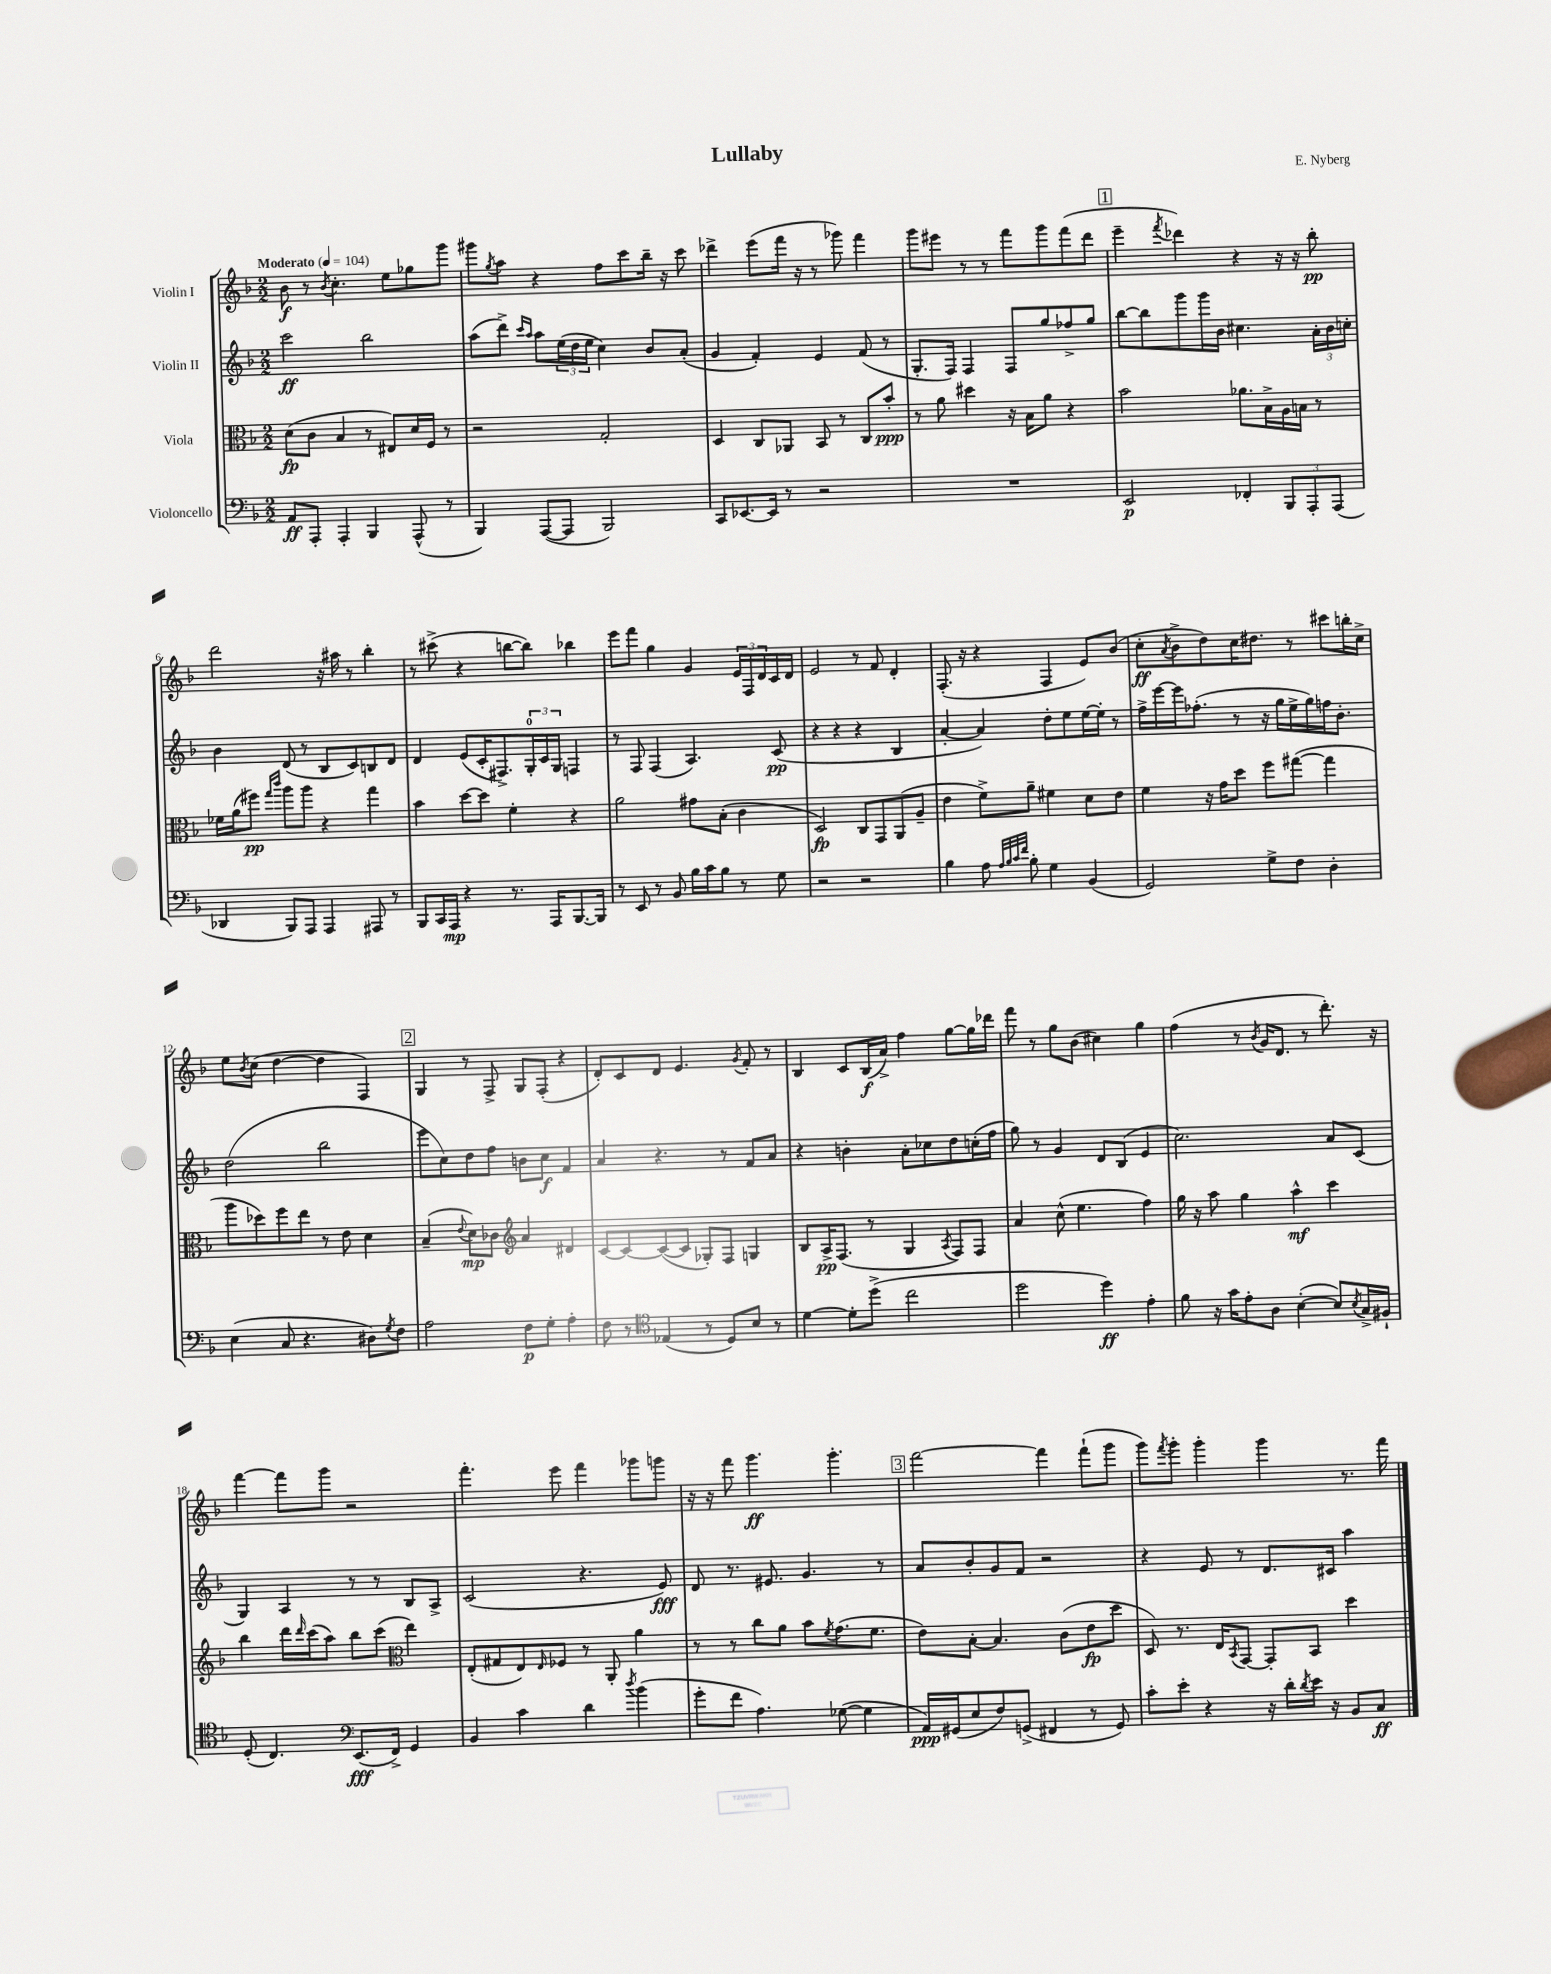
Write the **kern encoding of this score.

**kern	**dynam	**kern	**dynam	**kern	**dynam	**kern	**dynam
*part4	*part4	*part3	*part3	*part2	*part2	*part1	*part1
*staff4	*staff4	*staff3	*staff3	*staff2	*staff2	*staff1	*staff1
*I"Violoncello	*	*I"Viola	*	*I"Violin II	*	*I"Violin I	*
*clefF4	*	*clefC3	*	*clefG2	*	*clefG2	*
*k[b-]	*	*k[b-]	*	*k[b-]	*	*k[b-]	*
*M2/2	*	*M2/2	*	*M2/2	*	*M2/2	*
*MM104	*	*MM104	*	*MM104	*	*MM104	*
=1	=1	=1	=1	=1	=1	=1	=1
!	!	!	!	!	!	!LO:TX:a:B:t=Moderato	!
8AA/L	ff	(8d\L	fp	2ccc\	ff	8b-\	f
8AAA'/J	.	8c\J	.	.	.	8r	.
.	.	.	.	.	.	8qb-/	.
4AAA'/	.	4B-/	.	.	.	4.cc'\	.
4BBB-/	.	8r	.	2bb-\	.	.	.
.	.	8E#X/L)	.	.	.	8ee\L	.
(8AAA^^/	.	16d/L	.	.	.	8gg-X\	.
.	.	16F/JJ	.	.	.	.	.
8r	.	8r	.	.	.	8ggg\J	.
=2	=2	=2	=2	=2	=2	=2	=2
4BBB-/)	.	2r	.	(8aa\L	.	8ggg#X\L	.
.	.	.	.	.	.	8qgg/	.
.	.	.	.	8ddd^\J)	.	8aa\J	.
.	.	.	.	16qqccc/LL	.	.	.
.	.	.	.	16qqaa/JJ	.	.	.
([8AAA/L	.	.	.	8aa\L	.	4r	.
8AAA/J]	.	.	.	(24ee\L	.	.	.
.	.	.	.	24dd\	.	.	.
.	.	.	.	24ee\JJ	.	.	.
2BBB-/)	.	2G'/	.	4cc\)	.	8ff\L	.
.	.	.	.	.	.	8ccc\	.
.	.	.	.	8b-/L	.	16bb-~\Jk	.
.	.	.	.	.	.	16r	.
.	.	.	.	(8a'/J	.	8ccc\	.
=3	=3	=3	=3	=3	=3	=3	=3
8CC/L	.	4D/	.	4g/	.	4ddd-X^\	.
[8.EE-X/	.	.	.	.	.	.	.
.	.	8C/L	.	4f'/)	.	(8eee\L	.
16EE-/Jk]	.	.	.	.	.	.	.
8r	.	8AA-X/J	.	.	.	16fff\Jk	.
.	.	.	.	.	.	16r	.
2r	.	8BB-/	.	4e/	.	8r	.
.	.	8r	.	.	.	8ggg-X\)	.
.	.	8C/L	.	(8f/	.	4fff\	.
.	.	8b-'/J	ppp	8r	.	.	.
=4	=4	=4	=4	=4	=4	=4	=4
1r	.	8r	.	8.G'/L	.	8ggg\L	.
.	.	8a\	.	.	.	8eee#X\J	.
.	.	.	.	16F/Jk)	.	.	.
.	.	4dd#X\	.	4F/	.	8r	.
.	.	.	.	.	.	8r	.
.	.	16r	.	8F/L	.	8fff\L	.
.	.	16B-\KL	.	.	.	.	.
.	.	8a\J	.	8gg/	.	8ggg\	.
.	.	4r	.	8ff-X^/	.	(8fff\	.
.	.	.	.	8gg/J	.	8ddd\J	.
!!LO:REH:place=s1:t=1
=5	=5	=5	=5	=5	=5	=5	=5
2EE/	p	2b-\	.	[8bb-\L	.	4eee~\	.
.	.	.	.	8bb-\]	.	.	.
.	.	.	.	.	.	8qfff/	.
.	.	.	.	8ggg\	.	4ddd-X\)	.
.	.	.	.	16ggg\L	.	.	.
.	.	.	.	16b-\JJ	.	.	.
4FF-X'/	.	8.a-X\L	.	4.cc#X\	.	4r	.
.	.	16B-^\L	.	.	.	.	.
12BBB-/L	.	16A\	.	.	.	16r	.
.	.	16Bn\JJ	.	.	.	16r	.
12AAA'/	.	.	.	.	.	.	.
.	.	8r	.	24a'\LL	.	8bb-'\	pp
(12AAA/J	.	.	.	24b-\	.	.	.
.	.	.	.	24ccn'\JJ	.	.	.
!!LO:LB:g=z
=6	=6	=6	=6	=6	=6	=6	=6
4DD-X/	.	16f-X\LL	.	4b-\	.	2ddd\	.
.	.	(16a\J	.	.	.	.	.
.	.	8ff#X\J)	pp	.	.	.	.
.	.	16qqgg/LL	.	.	.	.	.
.	.	16qqccc/JJ	.	.	.	.	.
8BBB-/L)	.	8aa\L	.	(8d/	.	.	.
8AAA/J	.	8aa\J	.	8r	.	.	.
4AAA/	.	4r	.	8B-/L	.	16r	.
.	.	.	.	.	.	16aa#X\	.
.	.	.	.	8c/)	.	8r	.
8AAA#X/	.	4gg\	.	8Bn/	.	4bb-'\	.
8r	.	.	.	8d/J	.	.	.
=7	=7	=7	=7	=7	=7	=7	=7
8BBB-/L	.	4b-\	.	4d/	.	8r	.
16CC/L	.	.	.	.	.	(8ccc#X^\	.
16AAA/JJ	mp	.	.	.	.	.	.
4r	.	[8dd\L	.	(8e/L	.	4r	.
.	.	8dd\J]	.	16c'/K	.	.	.
.	.	.	.	8.F#X^/)	.	.	.
8.r	.	4f'\	.	.	.	[8bbn\L	.
.	.	.	.	24G'/L	.	8bb\J])	.
.	.	.	.	24c/	.	.	.
16AAA/KL	.	.	.	.	.	.	.
.	.	.	.	24G/JJ	.	.	.
[8.BBB-/	.	4r	.	4Fn/	.	4bb-X\	.
16BBB-/Jk]	.	.	.	.	.	.	.
=8	=8	=8	=8	=8	=8	=8	=8
8r	.	2a\	.	8r	.	8eee\L	.
8EE/	.	.	.	8F/	.	8fff\J	.
8r	.	.	.	(4F/	.	4gg\	.
8BB-/	.	.	.	.	.	.	.
16B-\LL	.	8g#X\L	.	4.A/)	.	4g/	.
16c\J	.	.	.	.	.	.	.
8B-\J	.	(8B-'\J	.	.	.	.	.
8r	.	4c\	.	.	.	24e/LL	.
.	.	.	.	.	.	24F/	.
.	.	.	.	.	.	24d/	.
8G\	.	.	.	(8c/	pp	16c/	.
.	.	.	.	.	.	16d/JJ	.
=9	=9	=9	=9	=9	=9	=9	=9
2r	.	2D/)	fp	4r	.	2e/	.
.	.	.	.	4r	.	.	.
2r	.	8C/L	.	4r	.	8r	.
.	.	8GG/	.	.	.	8f/	.
.	.	(8AA/	.	4B-/	.	4d'/	.
.	.	8A~/J	.	.	.	.	.
=10	=10	=10	=10	=10	=10	=10	=10
4B-\	.	4e\	.	[4a'/	.	(8.F'/	.
.	.	.	.	.	.	16r	.
8A\	.	8f^\L)	.	4a/])	.	4r	.
32qqA/LLL	.	.	.	.	.	.	.
32qqB-/	.	.	.	.	.	.	.
32qqc/	.	.	.	.	.	.	.
32qqf/JJJ	.	.	.	.	.	.	.
8B-'\	.	8a~\J	.	.	.	.	.
4G\	.	4f#X\	.	8dd'\L	.	4F/	.
.	.	.	.	8ee\	.	.	.
(4BB-/	.	8d\L	.	[16ee\L	.	8e/L)	.
.	.	.	.	16ee'\JJ]	.	.	.
.	.	8e\J	.	8r	.	(8b-/J	.
=11	=11	=11	=11	=11	=11	=11	=11
2GG/)	.	4f\	.	16ff^\LL	.	8cc'\L	ff
.	.	.	.	[16eee\	.	.	.
.	.	.	.	.	.	8qa/	.
.	.	.	.	16eee\J]	.	8b-^\	.
.	.	.	.	(8.ff-X'\J	.	.	.
.	.	16r	.	.	.	8dd\)	.
.	.	16g\KL	.	.	.	.	.
.	.	8dd\J	.	8r	.	16cc\K	.
.	.	.	.	.	.	8.dd#X\J	.
8G^\L	.	8ff\L	.	16r	.	.	.
.	.	.	.	16gg\LL	.	.	.
8F\J	.	([8gg#X\J	.	16ee^\	.	8r	.
.	.	.	.	16gg\)	.	.	.
4D'\	.	4gg#\]	.	16ffn\J	.	8ccc#X\L	.
.	.	.	.	8.b-'\J	.	.	.
.	.	.	.	.	.	16bbn'\L	.
.	.	.	.	.	.	16cc^\JJ	.
!!LO:LB:g=z
=12	=12	=12	=12	=12	=12	=12	=12
(4E\	.	8aa\L	.	(2dd\	.	8ee\L	.
.	.	.	.	.	.	8qb-/	.
.	.	8dd-X\)	.	.	.	(8cc\J	.
8C/	.	8ff\	.	.	.	[4dd\	.
4.r	.	8ee\J	.	.	.	.	.
.	.	8r	.	2bb-\	.	4dd\]	.
.	.	8e\	.	.	.	.	.
8D#X\L)	.	4d\	.	.	.	4F/)	.
8qG/	.	.	.	.	.	.	.
8F\J	.	.	.	.	.	.	.
!!LO:REH:place=s1:t=2
=13	=13	=13	=13	=13	=13	=13	=13
2A\	.	(4B-~/	.	8eee\L	.	4G/	.
.	.	.	.	8cc\)	.	.	.
.	.	8qqe/	.	.	.	.	.
.	.	8d\L)	mp	8dd\	.	8r	.
.	.	8c-X\J	.	8ff\J	.	8F^/	.
*	*	*clefG2	*	*	*	*	*
8F\L	p	4a/	.	8bn\L	.	8G/L	.
8G'\J	.	.	.	8cc\J	f	(8F'/J	.
4A'\	.	4d#X/	.	4f/	.	4r	.
=14	=14	=14	=14	=14	=14	=14	=14
8F\	.	[8c/L	.	4a/	.	8d'/L)	.
8r	.	8c/_	.	.	.	8c/	.
*clefC4	*	*	*	*	*	*	*
(4E-X/	.	(8c/_	.	4.r	.	8d/J	.
.	.	8c/J]	.	.	.	4.e/	.
8r	.	8G-X'/L)	.	.	.	.	.
8D/L)	.	8F/J	.	8r	.	.	.
.	.	.	.	.	.	8qg/	.
8B-/J	.	4Gn/	.	8f/L	.	8f'/	.
8r	.	.	.	8a/J	.	8r	.
=15	=15	=15	=15	=15	=15	=15	=15
[4d\	.	8B-/L	.	4r	.	4B-/	.
.	.	16A^/K	pp	.	.	.	.
.	.	(8.F/J	.	.	.	.	.
8d'\L]	.	.	.	4bn'\	.	8c/L	.
(8dd^\J	.	8r	.	.	.	(16B-/L	f
.	.	.	.	.	.	16a^/JJ)	.
2cc\	.	4G/	.	8a'\L	.	4ff\	.
.	.	.	.	8cc-X\	.	.	.
.	.	8qA/	.	.	.	.	.
.	.	8F/L)	.	8dd\	.	[8gg\L	.
.	.	8F/J	.	(16ccn'\L	.	16gg\L]	.
.	.	.	.	16ff\JJ	.	16ddd-X\JJ	.
=16	=16	=16	=16	=16	=16	=16	=16
2dd\	.	4a/	.	8gg\)	.	8fff\	.
.	.	.	.	8r	.	8r	.
.	.	(8cc^^\	.	4g/	.	8gg\L	.
.	.	4.ee\	.	.	.	(8b-\J	.
4dd\)	ff	.	.	8d/L	.	4cc#X\)	.
.	.	.	.	(8B-/J	.	.	.
4e'\	.	4ff\)	.	4e/	.	4gg\	.
=17	=17	=17	=17	=17	=17	=17	=17
8f\	.	16gg\	.	2.cc\)	.	(4ff\	.
.	.	16r	.	.	.	.	.
16r	.	8aa\	.	.	.	.	.
16g\KL	.	.	.	.	.	.	.
8e'\	.	4gg\	.	.	.	8r	.
.	.	.	.	.	.	8qb-/	.
8A\J	.	.	.	.	.	16g/KL	.
.	.	.	.	.	.	8.d/J	.
([4B-'\	.	4aa^^\	mf	.	.	.	.
.	.	.	.	.	.	8r	.
8B-/L])	.	4ccc\	.	8a/L	.	8.ddd'\)	.
8qB-/	.	.	.	.	.	.	.
16G^/L	.	.	.	(8c/J	.	.	.
16F#X`/JJ	.	.	.	.	.	16r	.
!!LO:LB:g=z
=18	=18	=18	=18	=18	=18	=18	=18
(8D'/	.	4bb-\	.	4G/)	.	[4fff\	.
4.C/)	.	.	.	.	.	.	.
.	.	16ddd\LL	.	4A/	.	8fff\L]	.
.	.	16qqddd/	.	.	.	.	.
.	.	(16ccc\J	.	.	.	.	.
.	.	8aa\J)	.	.	.	8ggg\J	.
*clefF4	*	*	*	*	*	*	*
(8.EE/L	fff	8bb-\L	.	8r	.	2r	.
.	.	(8ccc\J	.	8r	.	.	.
16FF^/Jk)	.	.	.	.	.	.	.
*	*	*clefC3	*	*	*	*	*
4GG/	.	4ee\)	.	8B-/L	.	.	.
.	.	.	.	8A^/J	.	.	.
=19	=19	=19	=19	=19	=19	=19	=19
4BB-/	.	(8E'/L	.	(2c/	.	4.fff'\	.
.	.	8G#X/	.	.	.	.	.
4c\	.	8E/)	.	.	.	.	.
.	.	16qqE/	.	.	.	.	.
.	.	8F-X/J	.	.	.	8eee\	.
4d\	.	8r	.	4.r	.	4fff\	.
.	.	8AA'/	.	.	.	.	.
8qdd/	.	.	.	.	.	.	.
(4b-\	.	4a\	.	.	.	8ggg-X\L	.
.	.	.	.	8e/)	fff	8gggn\J	.
=20	=20	=20	=20	=20	=20	=20	=20
8g'\L	.	8r	.	8d/	.	16r	.
.	.	.	.	.	.	16r	.
8f\J	.	8r	.	8.r	.	8fff\	.
4.A\)	.	8cc\L	.	.	.	4.ggg\	ff
.	.	.	.	8.e#X/	.	.	.
.	.	8a\J	.	.	.	.	.
.	.	8b-\L	.	4.g/	.	.	.
.	.	8qf/	.	.	.	.	.
([8G-X\	.	(8.g\	.	.	.	4.ggg'\	.
4G-\]	.	.	.	.	.	.	.
.	.	8.f\J	.	.	.	.	.
.	.	.	.	8r	.	.	.
!!LO:REH:place=s1:t=3
=21	=21	=21	=21	=21	=21	=21	=21
16AA/LL)	ppp	8e\L)	.	8a/L	.	[2fff\	.
(16GG#X/J	.	.	.	.	.	.	.
8E/	.	[8B-'\J	.	8b-'/	.	.	.
8F/)	.	4.B-/]	.	8g/	.	.	.
(8GGn^/J	.	.	.	8f/J	.	.	.
4FF#X/	.	.	.	2r	.	4fff\]	.
.	.	(8c\L	.	.	.	.	.
8r	.	8e\	fp	.	.	(8fff`\L	.
8GG/)	.	8dd\J	.	.	.	8ggg\J	.
=22	=22	=22	=22	=22	=22	=22	=22
8c'\L	.	8D/)	.	4r	.	8ggg\L)	.
.	.	.	.	.	.	8qfff/	.
8e'\J	.	8.r	.	.	.	8ggg'\J	.
4r	.	.	.	8e/	.	4ggg'\	.
.	.	16E/KL	.	.	.	.	.
.	.	8qBB-/	.	.	.	.	.
.	.	[8GG/J	.	8r	.	.	.
16r	.	8GG'/L]	.	8.d/L	.	4ggg\	.
16d'\LL	.	.	.	.	.	.	.
8qd/	.	.	.	.	.	.	.
16e\JJ	.	8BB-/J	.	.	.	.	.
16r	.	.	.	16c#X/Jk	.	.	.
8BB-/L	.	4dd\	.	4aa\	.	8.r	.
8C/J	ff	.	.	.	.	.	.
.	.	.	.	.	.	16fff\	.
==	==	==	==	==	==	==	==
*-	*-	*-	*-	*-	*-	*-	*-
